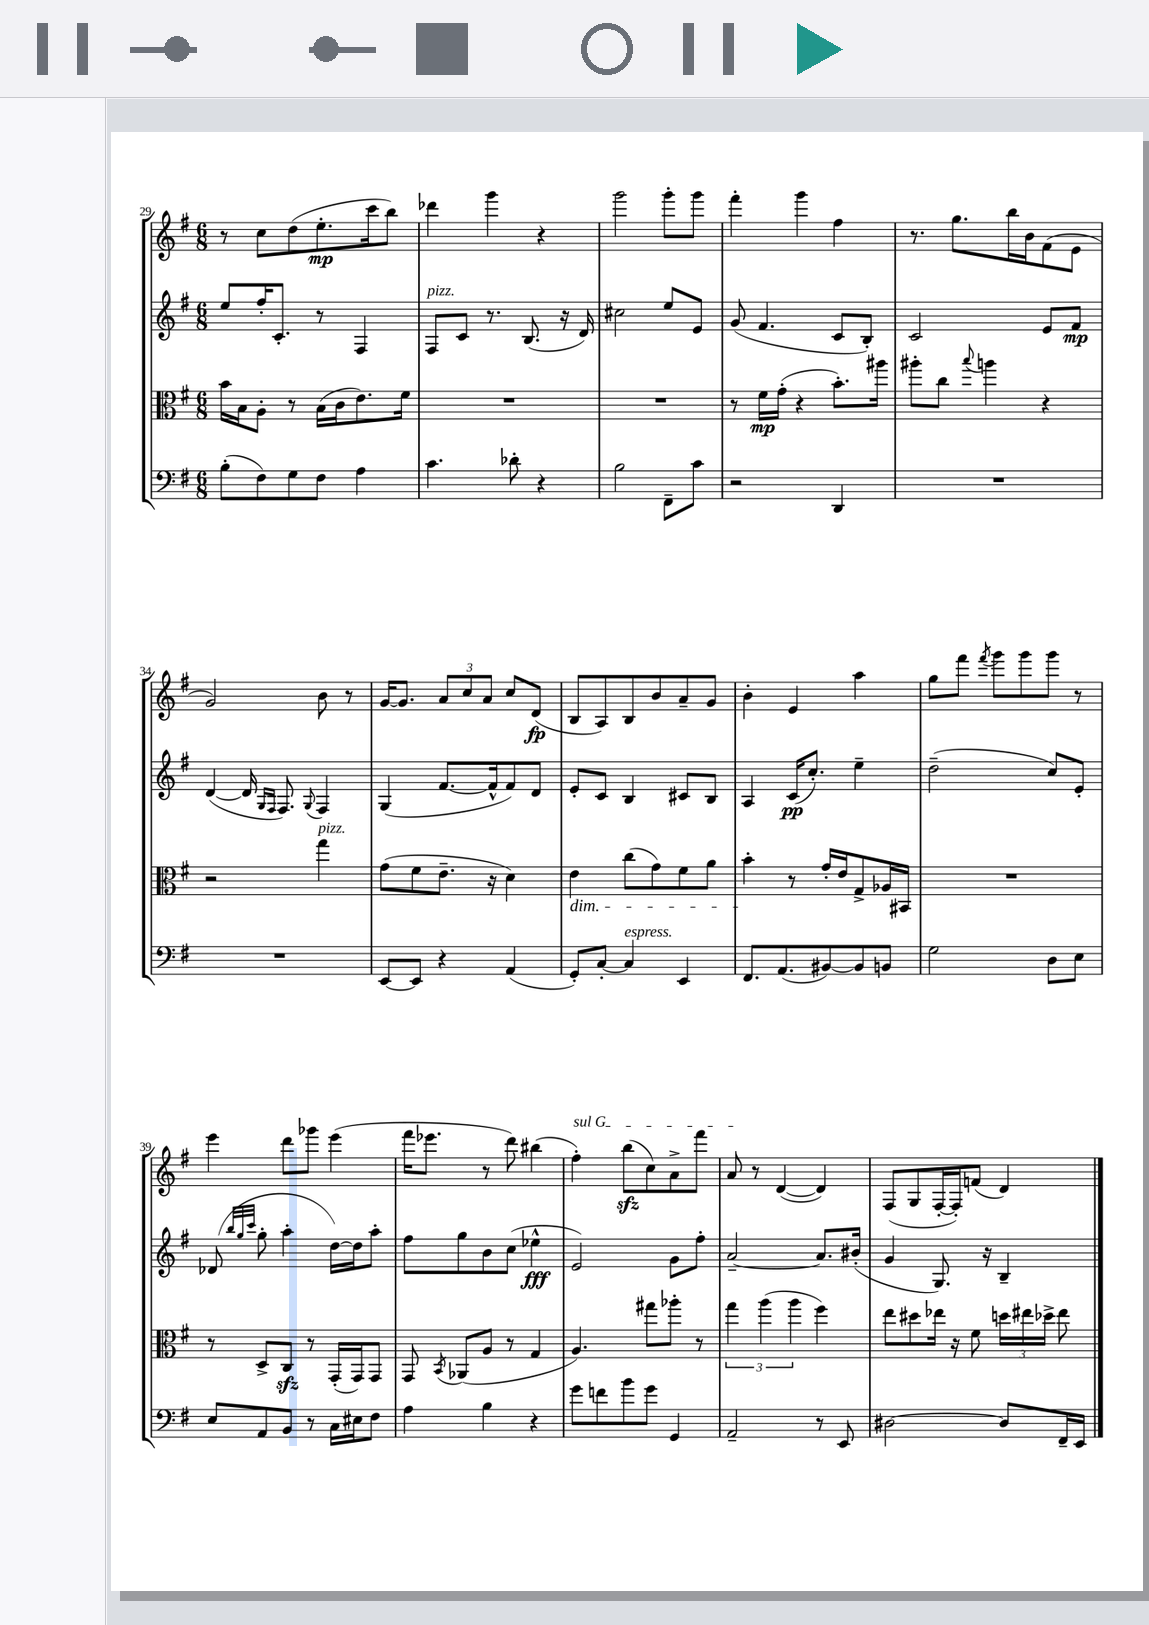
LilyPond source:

<<
\new StaffGroup <<
\new Staff = "s0" {
    \clef treble \key g \major \numericTimeSignature \time 6/8
    \autoBeamOff r8 c''8[ d''8( e''8.-.\mp c'''16 b''8]) |
    des'''4 g'''4 r4 |
    g'''2 g'''8[-. g'''8] |
    fis'''4-. g'''4 fis''4 |
    r8. g''8.[ b''16 b'16 fis'8( e'8] |
    g'2) b'8 r8 |
    g'16[~ g'8.] \tuplet 3/2 { a'8[ c''8 a'8] } c''8[ d'8]\fp( |
    b8[ a8) b8 b'8 a'8-- g'8] |
    b'4-. e'4 a''4 |
    g''8[ fis'''8] \acciaccatura { fis'''8 } g'''8[ g'''8 g'''8] r8 |
    e'''4 d'''8[ ges'''8] e'''4( |
    fis'''16[ ees'''8.] r8 d'''8) bis''4( |
    \once \override TextSpanner.bound-details.left.text = \markup { \italic "sul G" } fis''4-.\startTextSpan) b''8[\sfz( c''8) a'8-> fis'''8] |
    a'8\stopTextSpan r8 d'4~( d'4) |
    fis8[( g8 fis16~-. fis16-.) f'8]( d'4) \bar "|." |
}
\new Staff = "s1" {
    \clef treble \key g \major \numericTimeSignature \time 6/8
    \autoBeamOff e''8[ fis''16-. c'8.]-. r8 fis4 |
    fis8[^\markup { \italic "pizz." } c'8] r8. b8.( r16 d'16) |
    cis''2 e''8[ e'8] |
    g'8( fis'4. c'8[ b8]-.) |
    c'2 e'8[ fis'8]\mp |
    d'4~( d'16 \grace { g16[ fis16] } fis8.) \appoggiatura { g8 } fis4 |
    g4( fis'8.[~ fis'16-^ fis'8) d'8] |
    e'8[-. c'8] b4 cis'8[ b8] |
    a4 c'16[\pp( c''8.]-.) e''4-- |
    d''2--( c''8[) e'8]-. |
    des'8( \grace { b''32[ g''32 c'''32] } g''8-. a''4-. d''16[~) d''16 a''8]-. |
    fis''8[ g''8 b'8 c''8]( ees''4-^\fff |
    e'2) g'8[ fis''8]-. |
    a'2~-- a'8.[ bis'16]-.( |
    g'4 g8.) r16 b4-- \bar "|." |
}
\new Staff = "s2" {
    \clef alto \key g \major \numericTimeSignature \time 6/8
    \autoBeamOff b'16[ b16 a8]-. r8 b16[( c'16 e'8.) fis'16] |
    R2. |
    R2. |
    r8 fis'16[\mp g'16]-.( r4 b'8.[-.) ais''16] |
    ais''8[-. c''8] \appoggiatura { b''8 } a''4 r4 |
    r2 g''4^\markup { \italic "pizz." } |
    g'8[( fis'8 e'8.]-- r16 d'4) |
    e'4\dim c''8[( g'8) fis'8 a'8] |
    b'4-.\! r8 g'16[-. e'16 g8-> aes16 bis,16] |
    R2. |
    r8 d8[-> c8]\sfz r8 g,16[-.( g,16) g,8] |
    g,8 \acciaccatura { b,8 } aes,8[( a8] r8 g4 |
    a4.) gis''8[ aes''8]-. r8 |
    \tuplet 3/2 { g''4 a''4( a''4 } fis''4) |
    e''8[ dis''8 ees''16] r16 fis'8 \tuplet 3/2 { d''16[ eis''16 des''16]-> } eis''8 \bar "|." |
}
\new Staff = "s3" {
    \clef bass \key g \major \numericTimeSignature \time 6/8
    \autoBeamOff b8[-.( fis8) g8 fis8] a4 |
    c'4. des'8-. r4 |
    b2 fis,8[-- c'8] |
    r2 d,4 |
    R2. |
    R2. |
    e,8[~ e,8] r4 a,4( |
    g,8[-.) c8]~-. c4^\markup { \italic "espress." } e,4 |
    fis,8.[ a,8.( bis,8~) bis,8 b,8] |
    g2 d8[ e8] |
    e8[ a,8 b,8] r8 c16[ eis16 fis8] |
    a4 b4 r4 |
    g'8[ f'8 b'8 g'8] g,4 |
    a,2-- r8 e,8 |
    dis2~ dis8[ fis,16-- e,16] \bar "|." |
}
>>
>>
\layout { \context { \Score currentBarNumber = #29 } }
